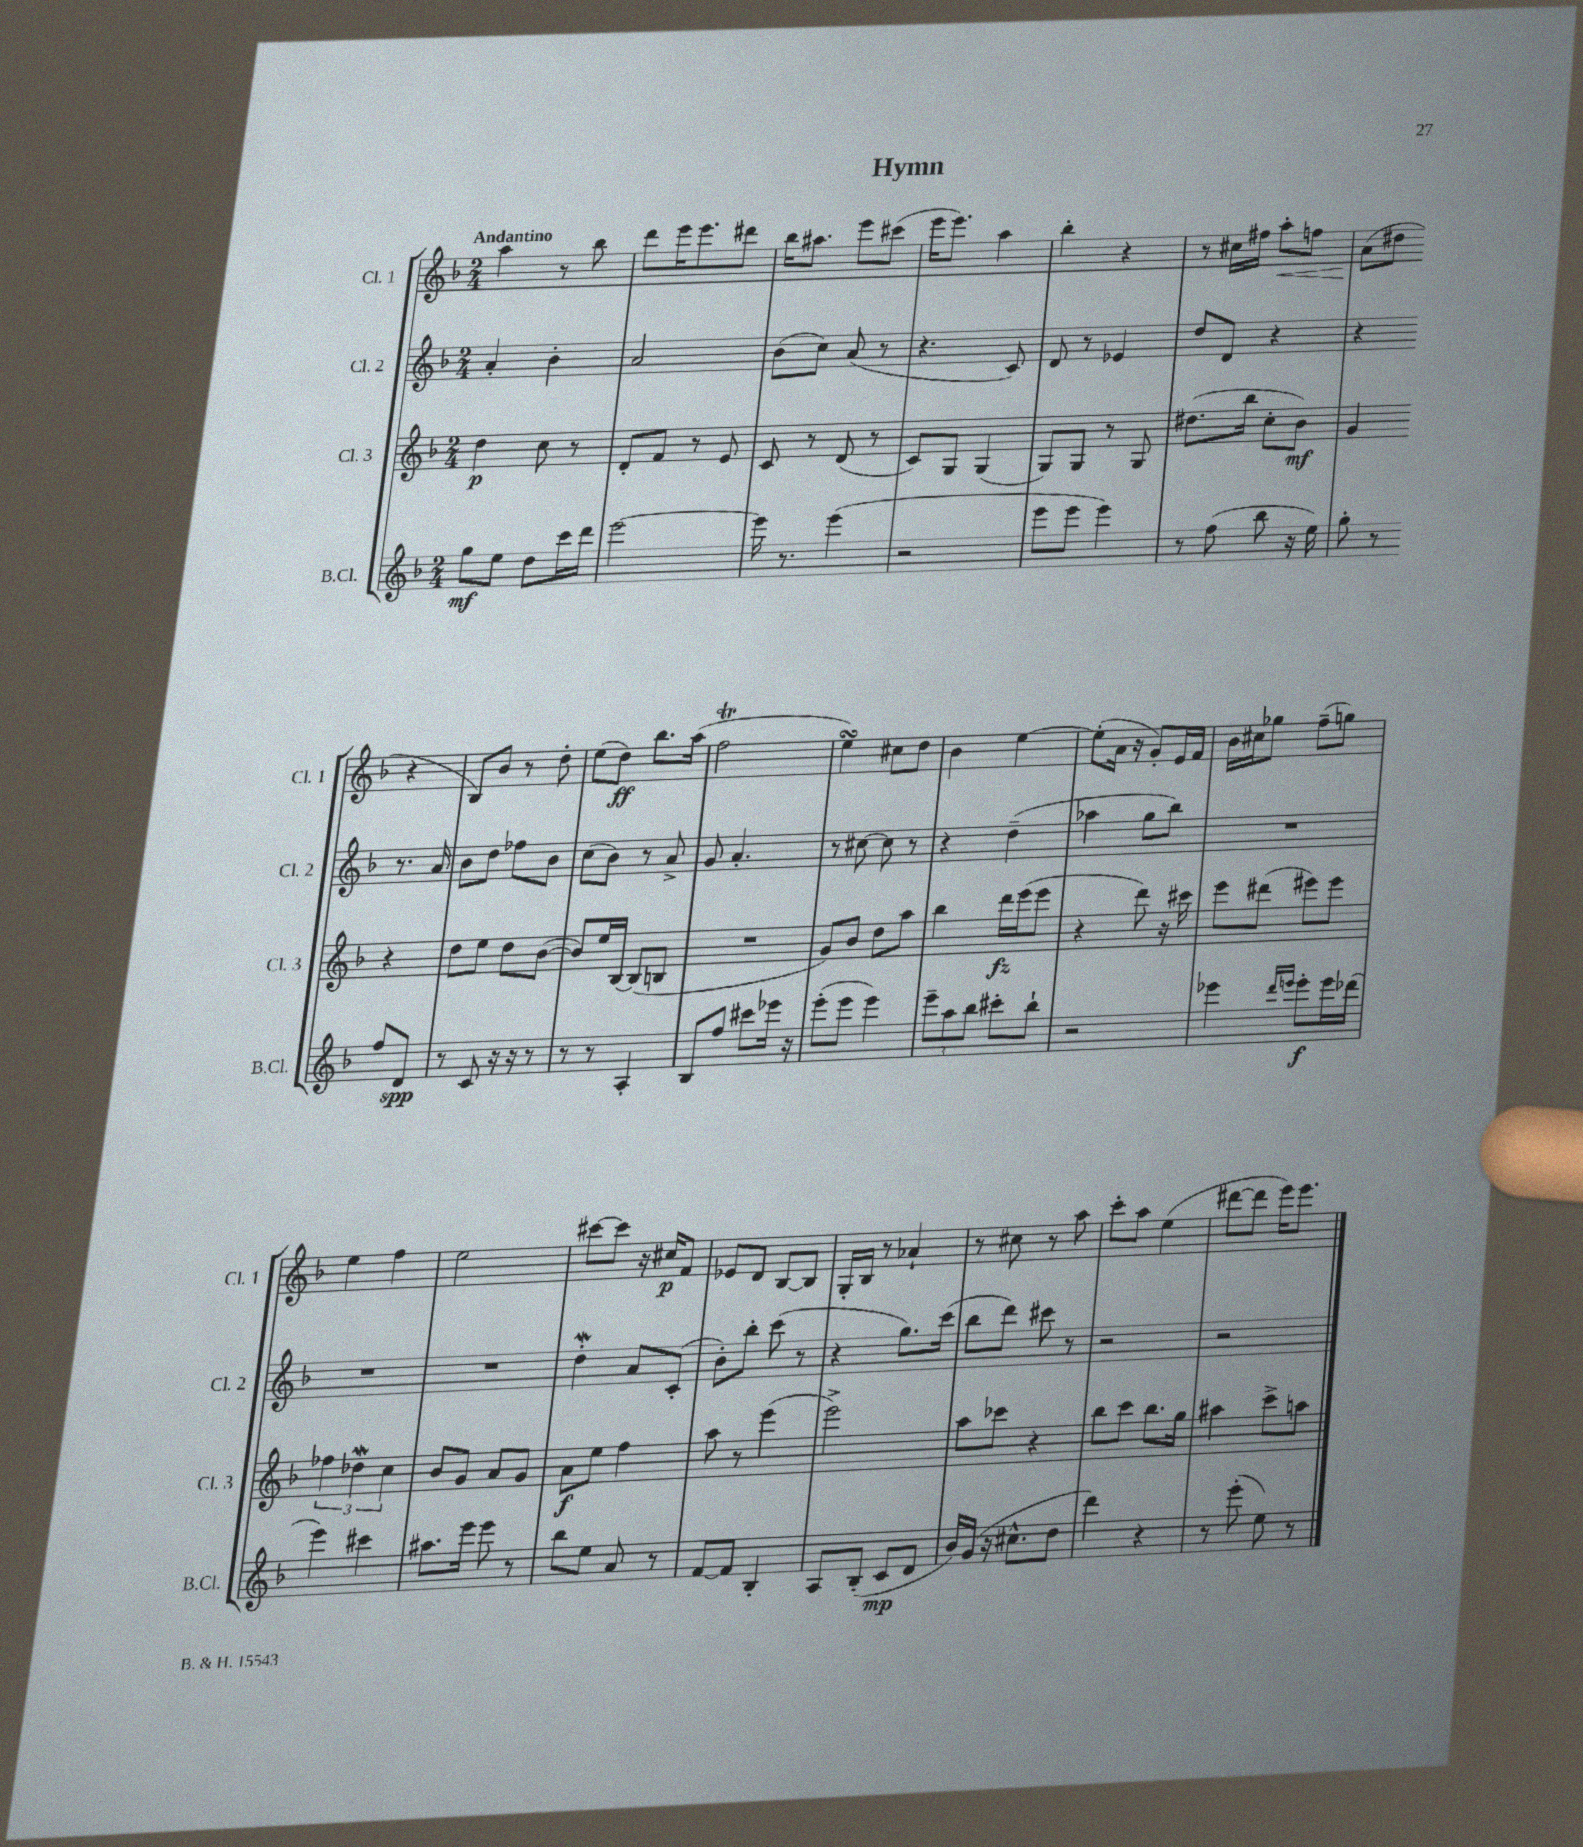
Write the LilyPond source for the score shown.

\header { title = "Hymn" }
<<
\new StaffGroup <<
\new Staff = "s0" \with { instrumentName = "Cl. 1" shortInstrumentName = "Cl. 1" } {
    \clef treble \key f \major \numericTimeSignature \time 2/4 \tempo "Andantino"
    a''4 r8 bes''8 |
    d'''8 e'''16 e'''8. dis'''8 |
    bes''16 ais''8. e'''8 cis'''8( |
    e'''16 e'''8.) a''4 |
    bes''4-. r4 |
    r8 cis''16 fis''16 a''8-.\< f''8 |
    a'8\!( dis''8 r4 |
    bes8) bes'8 r8 d''8-. |
    e''8( d''8\ff) bes''8. a''16( |
    f''2\trill |
    e''4\turn) cis''8 d''8 |
    bes'4 e''4~ |
    e''8-.( a'16 r16 g'8-.) e'16 f'16 |
    bes'16 cis''16 ges''8 f''8--( g''8) |
    e''4 f''4 |
    e''2 |
    cis'''8~ cis'''8 r16 cis''16\p f'8 |
    ees'8 d'8 bes8~ bes8 |
    g16-. bes16 r8 aes'4-! |
    r8 cis''8 r8 a''8 |
    c'''8-. a''8 e''4( |
    dis'''8~ dis'''8 e'''16) e'''8. \bar "|." |
}
\new Staff = "s1" \with { instrumentName = "Cl. 2" shortInstrumentName = "Cl. 2" } {
    \clef treble \key f \major \numericTimeSignature \time 2/4
    a'4-. bes'4-. |
    a'2 |
    bes'8( c''8) a'8( r8 |
    r4. c'8) |
    d'8 r8 ees'4 |
    d''8 d'8 r4 |
    r4 r8. a'16 |
    bes'8 d''8 fes''8 bes'8 |
    c''8( bes'8) r8 a'8-> |
    g'8 a'4.-. |
    r8 cis''8~ cis''8 r8 |
    r4 d''4--( |
    aes''4 g''8 bes''8) |
    R2 |
    R2 |
    R2 |
    d''4-.\mordent a'8 c'8-.( |
    bes'8-.) bes''8-. c'''8( r8 |
    r4 g''8.) c'''16( |
    bes''8 d'''8) cis'''8 r8 |
    r2 |
    r2 \bar "|." |
}
\new Staff = "s2" \with { instrumentName = "Cl. 3" shortInstrumentName = "Cl. 3" } {
    \clef treble \key f \major \numericTimeSignature \time 2/4
    d''4\p c''8 r8 |
    d'8-. f'8 r8 e'8 |
    c'8 r8 d'8( r8 |
    c'8) g8 g4( |
    g8) g8 r8 g8 |
    dis''8.( bes''16 c''8-. bes'8\mf) |
    g'4 r4 |
    d''8 e''8 d''8 bes'8~( |
    bes'8) e''16 bes16~ bes8( b8 |
    R2 |
    g'8) bes'8 d''8 a''8 |
    bes''4 d'''16\fz e'''16( e'''8 |
    r4 d'''8) r16 cis'''16 |
    e'''8 dis'''8( eis'''8) eis'''8 |
    \tuplet 3/2 { fes''4 des''4\mordent c''4 } |
    bes'8 g'8 a'8 g'8 |
    a'8\f e''8 f''4 |
    a''8 r8 e'''4( |
    e'''2->) |
    a''8 ces'''8 r4 |
    bes''8 c'''8 bes''8. g''16 |
    ais''4 c'''8-> a''8 \bar "|." |
}
\new Staff = "s3" \with { instrumentName = "B.Cl." shortInstrumentName = "B.Cl." } {
    \clef treble \key f \major \numericTimeSignature \time 2/4
    g''8\mf e''8 d''8 c'''16 d'''16 |
    e'''2~ |
    e'''16 r8. e'''4( |
    r2 |
    e'''8 e'''8 e'''4) |
    r8 f''8( bes''8 r16 e''16) |
    g''8-. r8 f''8 d'8\spp |
    r8 c'8 r16 r16 r8 |
    r8 r8 a4-. |
    bes8 f''8 cis'''8 ees'''16 r16 |
    e'''8-.( e'''8 e'''4) |
    \tuplet 3/2 { e'''8-- a''8 bes''8 } cis'''8-. bes''8-! |
    r2 |
    ees'''4 \grace { d'''16 e'''16 } e'''8-.\f e'''16 des'''16( |
    e'''4) cis'''4 |
    ais''8. e'''16 e'''8 r8 |
    bes''8 e''8 a'8 r8 |
    f'8~ f'8 bes4-. |
    a8 bes8-.( c'8\mp d'8 |
    bes'16) g'16( r16 cis''8.-^ d''8 |
    d'''4) r4 |
    r8 e'''8-.( e''8) r8 \bar "|." |
}
>>
>>
\layout { \context { \Score \remove "Bar_number_engraver" } }
